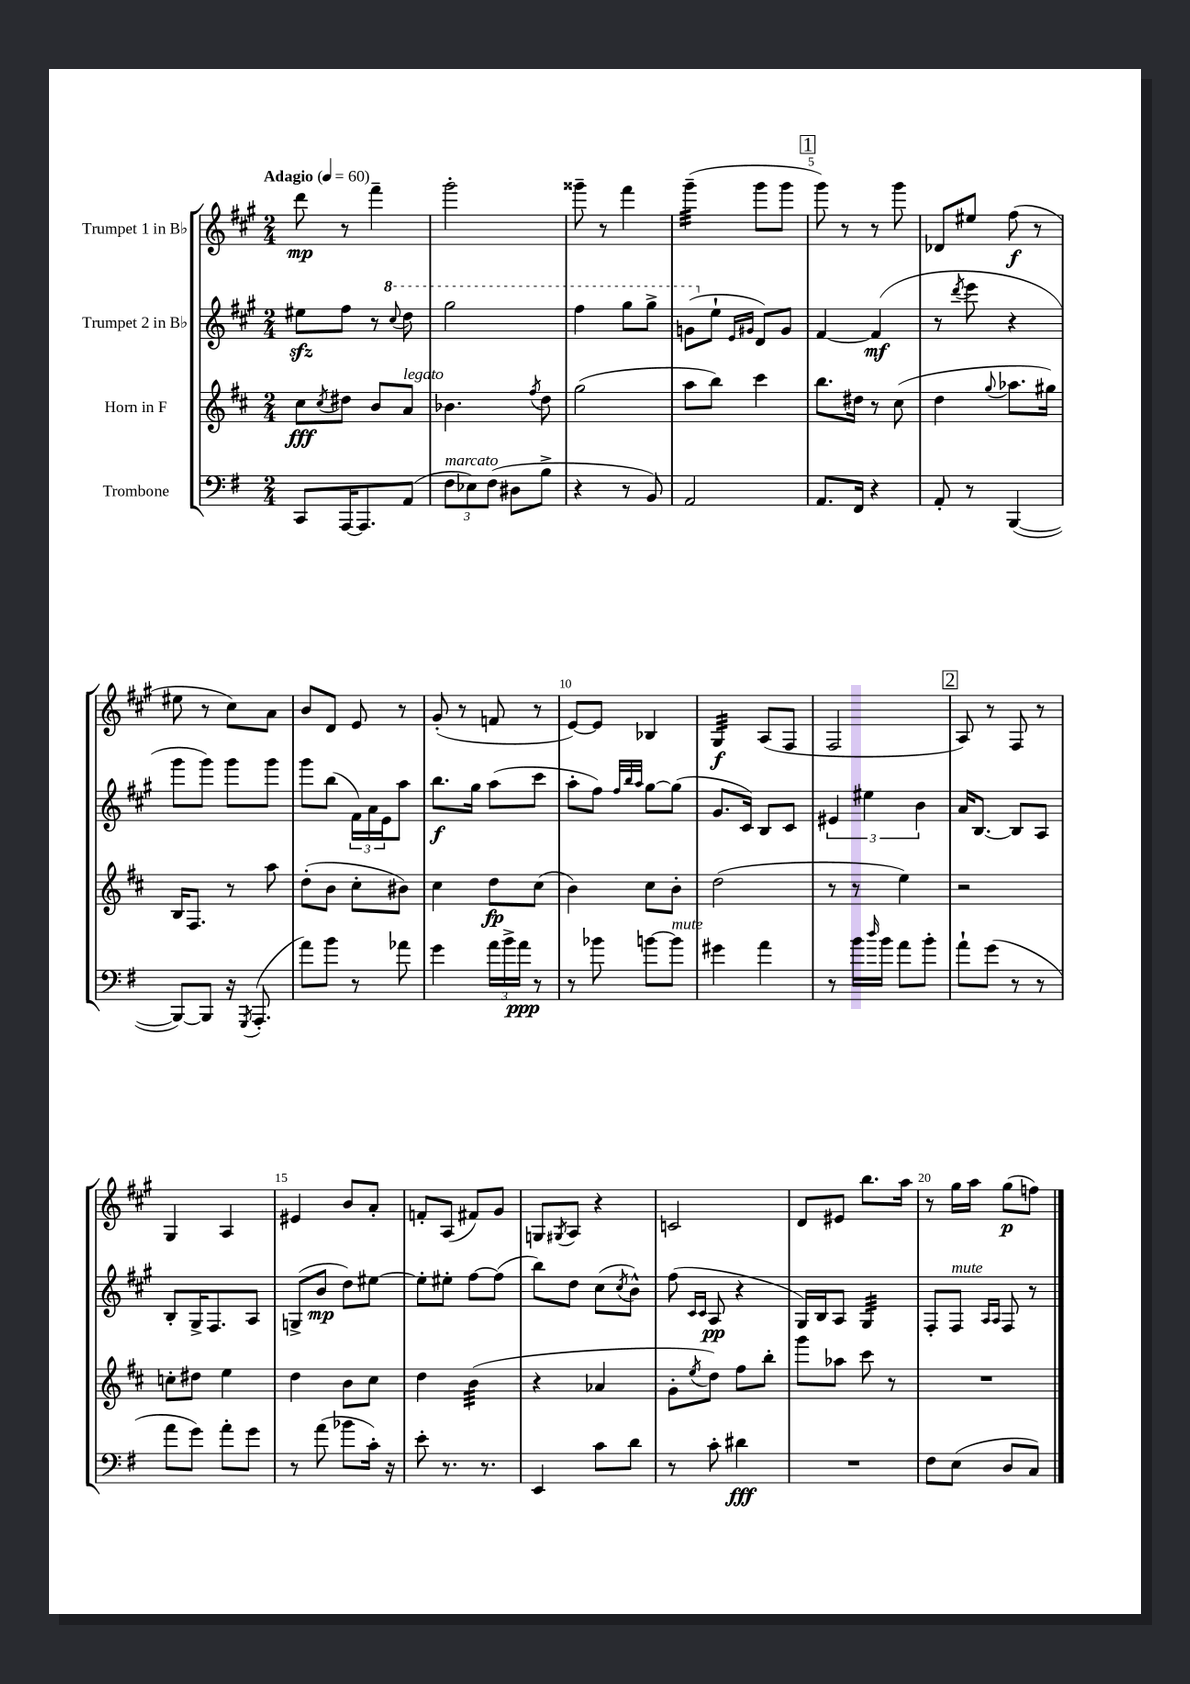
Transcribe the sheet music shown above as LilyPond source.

<<
\new StaffGroup <<
\new Staff = "s0" \with { instrumentName = "Trumpet 1 in Bb" } {
    \clef treble \key a \major \numericTimeSignature \time 2/4 \tempo "Adagio" 4 = 60
    d'''8\mp r8 fis'''4-- |
    gis'''2-. |
    gisis'''8-- r8 fis'''4 |
    gis'''4:32--( gis'''8 gis'''8 |
    \mark \markup { \box "1" } gis'''8) r8 r8 gis'''8 |
    des'8 eis''8 fis''8\f( r8 |
    eis''8 r8 cis''8) a'8 |
    b'8 d'8 e'8 r8 |
    gis'8-.( r8 f'8 r8 |
    e'8~) e'8 bes4 |
    gis4:32\f a8( fis8 |
    fis2 |
    \mark \markup { \box "2" } a8) r8 fis8 r8 |
    gis4 a4 |
    eis'4 b'8 a'8-. |
    f'8-. a8( fis'8) gis'8 |
    g8 \acciaccatura { gis8 } a8 r4 |
    c'2 |
    d'8 eis'8 b''8. a''16 |
    r8 gis''16 a''16 gis''8\p( f''8) \bar "|." |
}
\new Staff = "s1" \with { instrumentName = "Trumpet 2 in Bb" } {
    \clef treble \key a \major \numericTimeSignature \time 2/4
    eis''8\sfz fis''8 r8 \ottava #1 \appoggiatura { cis'''8 } d'''8 |
    gis'''2 |
    fis'''4 gis'''8 gis'''8-> |
    g''8( \ottava #0 e''8-! \grace { e'16 gis'!16 } d'8) gis'8 |
    \mark \markup { \box "1" } fis'4~ fis'4\mf( |
    r8 \acciaccatura { d'''8 } e'''8 r4 |
    gis'''8 gis'''8) gis'''8 gis'''8 |
    gis'''8 b''8( \tuplet 3/2 { fis'16) a'16 e'16 } a''8 |
    b''8.\f gis''16 a''8( cis'''8 |
    a''8-. fis''8) \grace { fis''32 b''32 a''32 } gis''8~ gis''8( |
    gis'8. cis'16) b8 cis'8 |
    \tuplet 3/2 { eis'4 eis''4 b'4 } |
    \mark \markup { \box "2" } a'16 b8.~ b8 a8 |
    b8-. gis16-> fis8. a8 |
    g8->( b'8\mp d''8) eis''8~ |
    eis''8-. eis''8-. fis''8~ fis''8( |
    b''8) d''8 cis''8( \acciaccatura { cis''8 } b'8-^) |
    fis''8( \grace { cis'16 cis'16 } a8\pp r4 |
    gis16) b16 a8 gis4:32 |
    fis8-. fis8^\markup { \italic "mute" } \grace { a16 a16 } fis8 r8 \bar "|." |
}
\new Staff = "s2" \with { instrumentName = "Horn in F" } {
    \clef treble \key d \major \numericTimeSignature \time 2/4
    cis''8\fff \acciaccatura { cis''8 } dis''8 b'8 a'8^\markup { \italic "legato" } |
    bes'4. \acciaccatura { fis''8 } d''8 |
    g''2( |
    a''8 b''8) cis'''4 |
    \mark \markup { \box "1" } b''8. dis''16 r8 cis''8( |
    d''4 \appoggiatura { g''8 } aes''8. gis''16) |
    b16 fis8. r8 a''8 |
    d''8-.( b'8 cis''8-. bis'8) |
    cis''4 d''8\fp cis''8( |
    b'4) cis''8 b'8-. |
    d''2( |
    r8 r8 e''4) |
    \mark \markup { \box "2" } r2 |
    c''8-. dis''8 e''4 |
    d''4 b'8 cis''8 |
    d''4 b'4:32( |
    r4 aes'4 |
    g'8-. \acciaccatura { e''8 } d''8) fis''8 b''8-. |
    g'''8 aes''8 cis'''8 r8 |
    R2 \bar "|." |
}
\new Staff = "s3" \with { instrumentName = "Trombone" } {
    \clef bass \key g \major \numericTimeSignature \time 2/4
    c,8 a,,16~ a,,8. a,8( |
    \tuplet 3/2 { fis8^\markup { \italic "marcato" } ees8) fis8( } dis8 b8-> |
    r4 r8 b,8) |
    a,2 |
    \mark \markup { \box "1" } a,8. fis,16 r4 |
    a,8-. r8 b,,4~( |
    b,,8~) b,,8 r16 \acciaccatura { g,,8 } a,,8.-.( |
    a'8) b'8 r8 aes'8 |
    g'4 \tuplet 3/2 { a'16 b'16-> a'16\ppp } r8 |
    r8 bes'8 b'8~ b'8^\markup { \italic "mute" } |
    gis'4 a'4 |
    r8 b'16 \grace { d''16 } b'16 a'8 b'8-. |
    \mark \markup { \box "2" } a'8-! g'8( r8 r8 |
    a'8 g'8) a'8-. g'8 |
    r8 a'8( bes'8 c'16-.) r16 |
    e'8-. r8. r8. |
    e,4 c'8 d'8 |
    r8 c'8-. dis'4\fff |
    R2 |
    fis8 e8( d8 c8) \bar "|." |
}
>>
>>
\layout { \context { \Score \override BarNumber.break-visibility = ##(#f #t #t) barNumberVisibility = #(every-nth-bar-number-visible 5) } }
